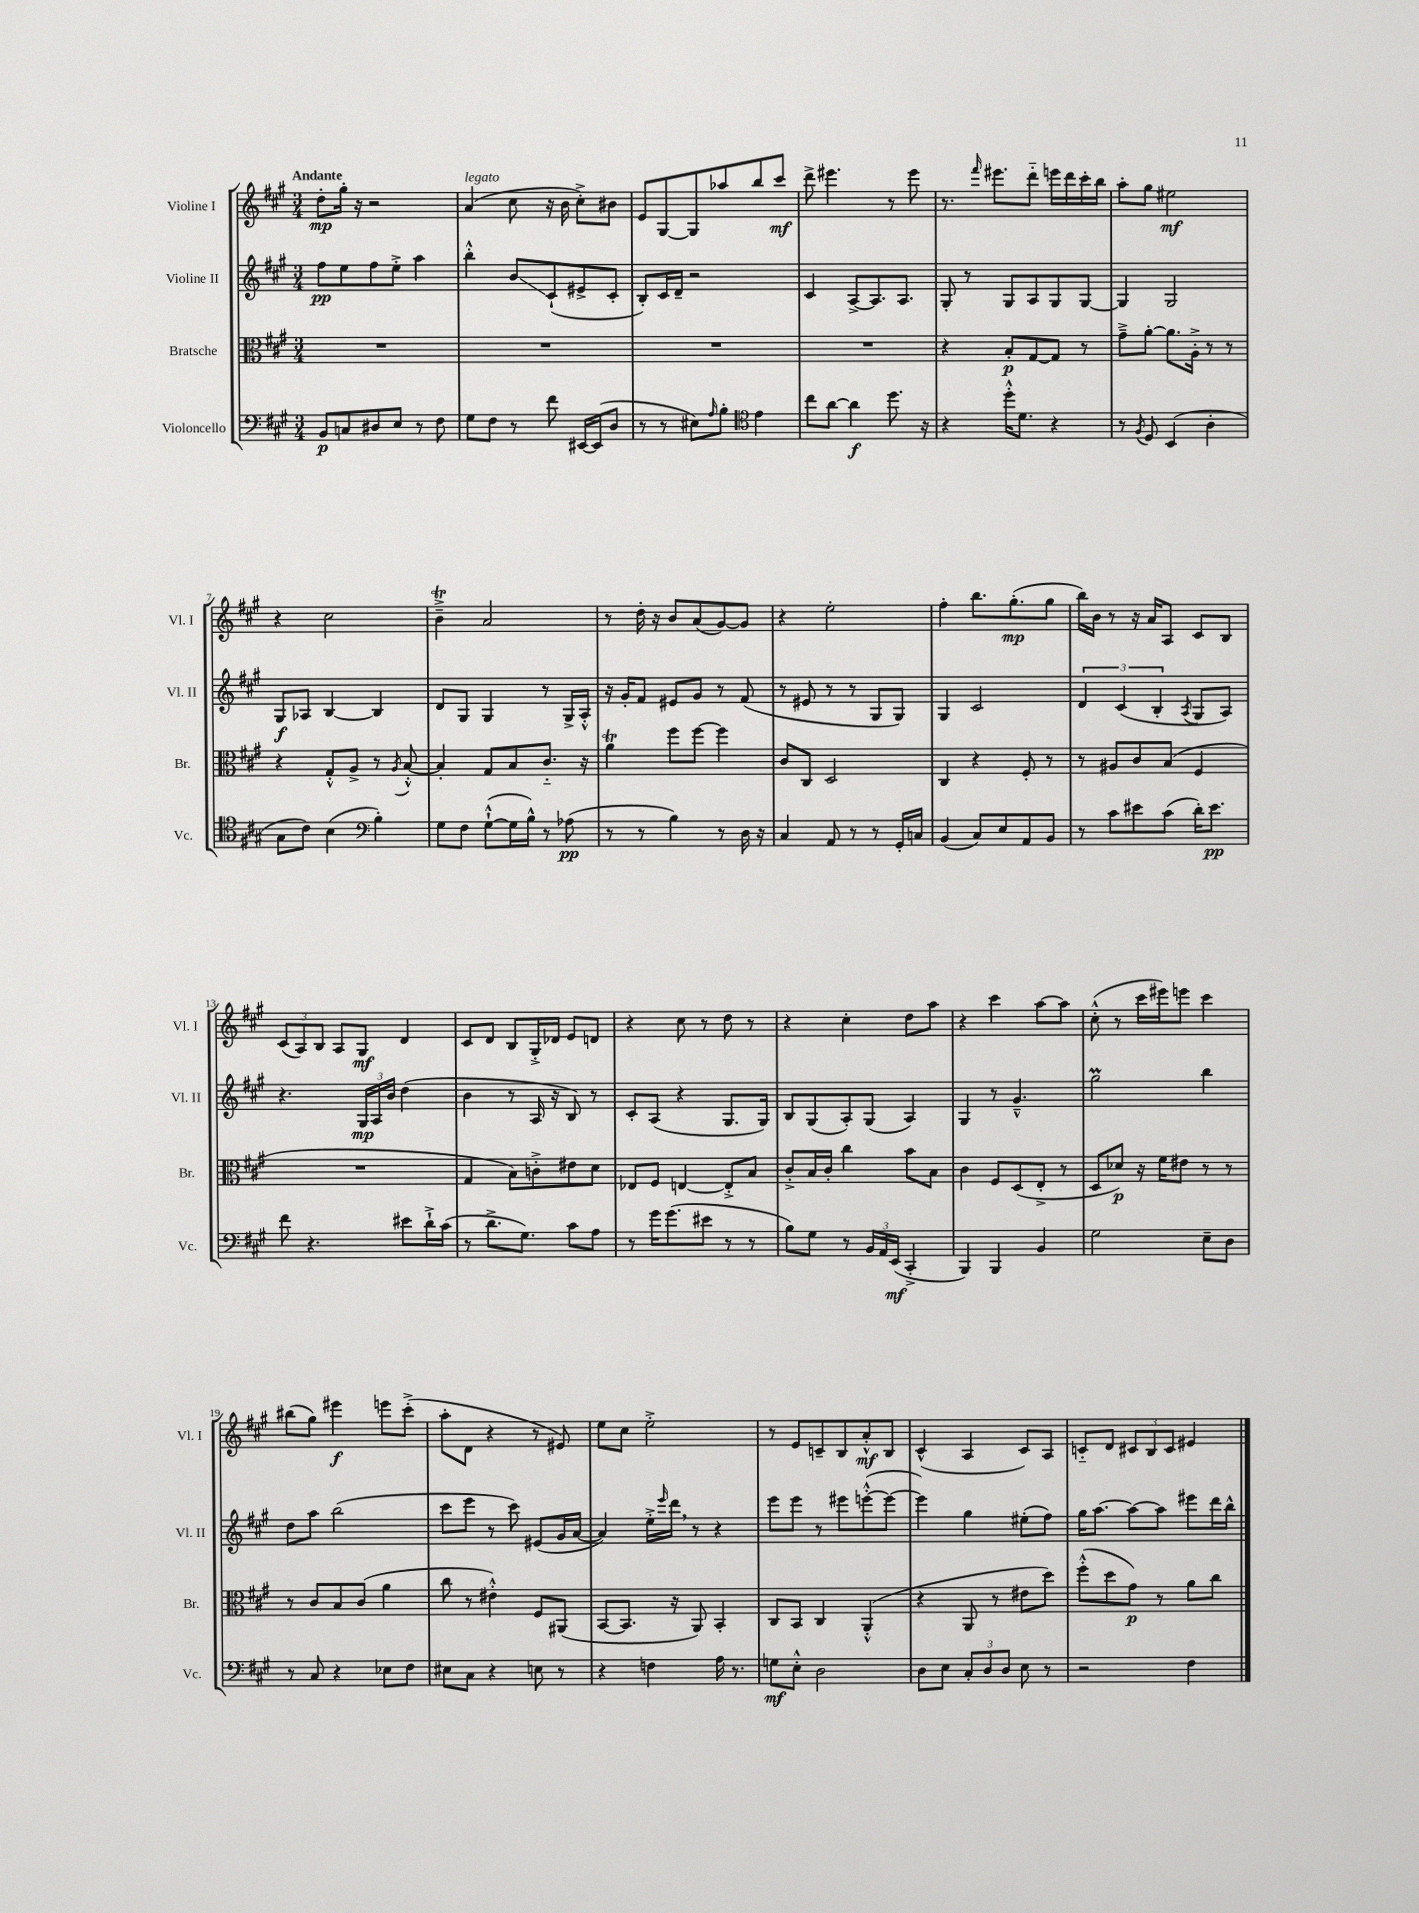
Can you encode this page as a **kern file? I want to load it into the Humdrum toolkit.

**kern	**kern	**kern	**kern
*staff4	*staff3	*staff2	*staff1
*clefF4	*clefC3	*clefG2	*clefG2
*k[f#c#g#]	*k[f#c#g#]	*k[f#c#g#]	*k[f#c#g#]
*M3/4	*M3/4	*M3/4	*M3/4
8BB/L	2.r	8ff#\L	8dd'\L
8C/	.	8ee\	16gg#'\Jk
.	.	.	16r
8D#/	.	8ff#\	2r
8E/J	.	8ee'^\J	.
8r	.	4aa\	.
8F#\	.	.	.
=	=	=	=
8G#\L	2.r	4bb'^^\	(4a/
8F#\J	.	.	.
8r	.	8b/L	8cc#\
8f#\	.	(8c#`/	16r
.	.	.	16b\
[16EE#/LL	.	8e#^/	8cc#'^\L)
(16EE#/]J	.	.	.
8D/J	.	8c#'/J	8b#\J
=	=	=	=
8r	2.r	8B'/L)	8e/L
8r	.	16c#/L	[8G#/
.	.	16d~/JJ	.
8E#\L)	.	2r	8G#/]
16qqA/	.	.	.
8B'\J	.	.	8aa-/
*clefC4	*	*	*
4e\	.	.	8bb/
.	.	.	8ccc#/J
=	=	=	=
8cc#\L	2.r	4c#/	8ddd^\
[8a\J	.	.	4.eee#\
4a\]	.	[8A^/L	.
.	.	8.A/]	.
8.dd\	.	.	8r
.	.	8.A/J	.
.	.	.	8eee#\
16r	.	.	.
=	=	=	=
4r	4r	8G#'/	8.r
.	.	8r	.
.	.	.	16qqfff#/
.	.	.	8.eee#\L
16dd'^^\LK	8B'/L	8G#/L	.
8.d\J	.	.	.
.	[8G#/	8A/	8ddd'~\J
4r	8G#/]J	8G#/	16eee\LL
.	.	.	16ddd\
.	8r	[8G#/J	16ccc#'\
.	.	.	16bb\JJ
=	=	=	=
8r	8g#~^\L	4G#/]	8aa'\L
8qF#/	.	.	.
8D/	[8a'\J	.	8gg#\J
(4BB/	8.a\]L	2G#/	2ee#\
.	16A'^\Jk	.	.
4A'\	8r	.	.
.	8r	.	.
=	=	=	=
8G#\L	4r	8G#/L	4r
8c#\J)	.	8A-/J	.
(4B\	8G#'^^/L	[4B/	2cc#\
.	8A^/J	.	.
*clefF4	*	*	*
4B'\)	8r	4B/]	.
.	8qA/	.	.
.	[8B'^^/	.	.
=	=	=	=
8G#\L	4B'/]	8d/L	4b~^\
8F#\J	.	8G#/J	.
([8G#`^^\L	8G#/L	4G#/	2a/
16G#\]L	8B/	.	.
16B^^\JJ)	.	.	.
8r	8.c#'~/J	8r	.
(8A-\	.	16G#^/LL	.
.	16r	16A'^^/JJ	.
=	=	=	=
8r	4a\	16r	8r
.	.	16g#'/LK	.
8r	.	8f#/J	16dd'\
.	.	.	16r
4B\)	8ff#\L	8e#/L	8b/L
.	[8ff#\J	8g#/J	(8a/
8r	4ff#\]	8r	[8g#/)
16D\	.	(8f#/	8g#/]J
16r	.	.	.
=	=	=	=
4C#/	8c#/L	8r	4r
.	8C#/J	8e#/	.
8AA/	2D/	8r	2ee'\
8r	.	8r	.
8r	.	8G#/L	.
16GG#'/LL	.	8G#/J)	.
16C/JJ	.	.	.
=	=	=	=
(4BB/	4C#/	4G#/	4ff#'\
8C#/L)	4r	2c#/	8.bb\L
8E/	.	.	.
.	.	.	(8.gg#'\
8AA/	8F#'/	.	.
8BB/J	8r	.	8gg#\J
=	=	=	=
8r	8r	6d/	16bb\LL)
.	.	.	16b\JJ
8c#\L	8A#/L	.	8r
.	.	(6c#/	.
8e#\	8c#/	.	16r
.	.	.	16a/LK
.	.	6B'/	.
(8c#\J	(8B/J	.	8A/J
.	.	8qA/	.
16d'\LK)	4F#/	8G#/L	8c#/L
8.e#\J	.	.	.
.	.	8A/J)	8B/J
=	=	=	=
8f#\	2.r	4.r	(12c#/L
.	.	.	12A/)
4.r	.	.	.
.	.	.	12B/J
.	.	.	8A/L
.	.	24G#/LL	8G#/J
.	.	24A/	.
.	.	24b/JJ	.
8e#\L	.	(4dd\	4d/
16d`^\L	.	.	.
(16c#\JJ	.	.	.
=	=	=	=
8r	4G#/	4b\	8c#/L
8.d^\L	.	.	8d/J
.	8B\L)	8r	8B/L
8.G#\J)	.	.	.
.	8c'^\	16A/	16G#'^/L
.	.	16r	16d-/JJ
8c#\L	8e#\	8B/)	8e/L
8A\J	8d\J	8r	8d/J
=	=	=	=
8r	8E-/L	8c#'/L	4r
16g#\LK	8F#/J	(8A/J	.
(8.g#\	.	.	.
.	[4E/	4r	8cc#\
8e#\J	.	.	8r
8r	8E'^/]L	8.G#/L	8dd\
8r	8B/J	.	8r
.	.	16G#/Jk)	.
=	=	=	=
8B\L)	8c#'^/L	8B/L	4r
8G#\J	16B/L	(8G#/	.
.	16c#'/JJ	.	.
8r	4cc#\	8A'/)	4cc#'\
24BB/LL	.	(8G#/J	.
24AA/	.	.	.
(24EE/JJ	.	.	.
4CC#'^/	8b\L	4A/)	8dd\L
.	8B\J	.	8aa\J
=	=	=	=
4BBB/)	4c#\	4G#/	4r
4BBB/	8F#/L	8r	4ccc#\
.	(8D/	4.g#~^^/	.
4BB/	8E'^/J	.	[8aa\L
.	8r	.	8aa\]J
=	=	=	=
2G#\	8D/L	2gg#\	(8cc#'^^\
.	8d-/J)	.	8r
.	16r	.	16ccc#\LL
.	16f#\LK	.	16eee#\J)
.	8e#\J	.	8eee\J
8E~\L	8r	4bb\	4ccc#\
8D\J	8r	.	.
=	=	=	=
8r	8r	8dd\L	(8bb#\L
8C#/	8c#/L	8aa\J	8gg#\J)
4r	8B/	(2bb\	4eee#\
.	(8c#/J	.	.
8E-\L	4a\	.	8eee\L
8F#\J	.	.	(8ccc#'^\J
=	=	=	=
8E#\L	8cc#\	8ccc#\L	8aa'\L
8C#\J	8r	8eee\J	8d\J
4r	4e#'^^\)	8r	4r
.	.	8ccc#\)	.
8E\	8F#/L	(8e#/L	8r
8r	(8AA#/J	16g#/L	8e#/)
.	.	[16a/JJ	.
=	=	=	=
4r	[8BB/L	4a/])	8ee\L
.	8.BB/]J	.	8cc#\J
4F\	.	16ee'^\LL	2ee'^\
.	.	16qqeee/	.
.	16r	16ddd\JJ	.
.	8AA/)	8r	.
16A\	4BB'/	4r	.
8.r	.	.	.
=	=	=	=
8G\L	8C#/L	8eee\L	8r
8E'^^\J	8BB/J	8eee\J	8e/L
2D\	4C#/	8r	8c~/
.	.	8eee#\L	8B/
.	(4AA'^^/	([8eee'^^\	8a'^^/
.	.	8eee\_J	8B/J
=	=	=	=
8D\L	4r	4eee\])	(4c#^^/
8E\J	.	.	.
12C#'/L	8AA/	4gg#\	4A/
12D/	.	.	.
.	8r	.	.
12D/J	.	.	.
8E\	8e#\L	(8ee#'\L	8c#/L)
8r	8dd\J)	8ff#\J)	8A/J
=	=	=	=
2r	(8ff#'^^\L	16gg#\LK	8c'~/L
.	.	[8.aa\J	.
.	8dd\	.	8d/J
.	8g#\J)	8aa\_L	12c#/L
.	.	.	12B/
.	8r	8aa\]J	.
.	.	.	12c#/J
4F#\	8a\L	8eee#\L	4e#/
.	8cc#\J	16ddd\L	.
.	.	16bb^^\JJ	.
==	==	==	==
*-	*-	*-	*-
